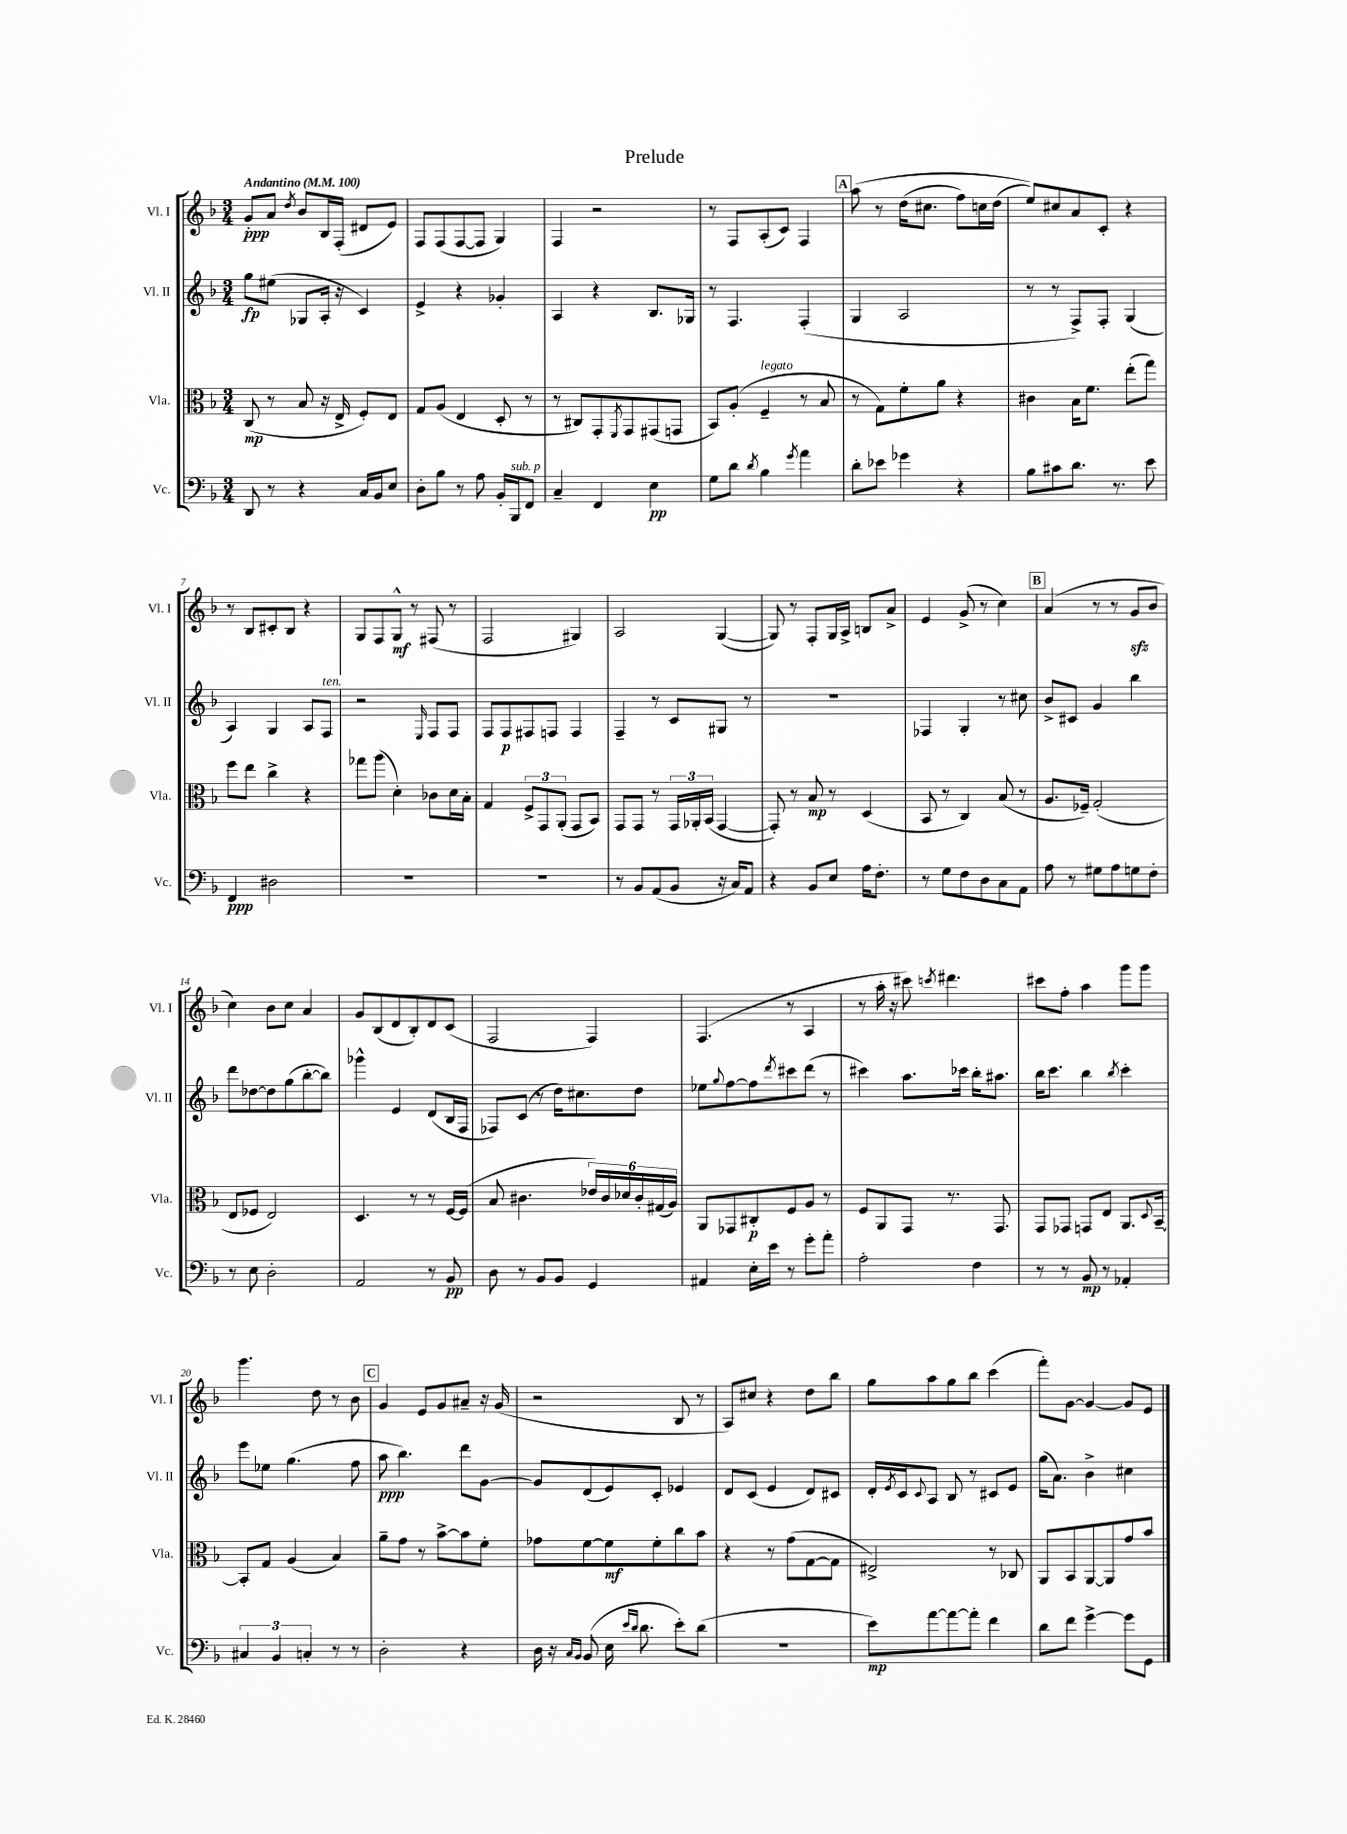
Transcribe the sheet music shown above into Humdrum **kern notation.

**kern	**dynam	**kern	**dynam	**kern	**dynam	**kern	**dynam
*part4	*part4	*part3	*part3	*part2	*part2	*part1	*part1
*staff4	*staff4	*staff3	*staff3	*staff2	*staff2	*staff1	*staff1
*I"Vc.	*	*I"Vla.	*	*I"Vl. II	*	*I"Vl. I	*
*I'Vc.	*	*I'Vla.	*	*I'Vl. II	*	*I'Vl. I	*
*clefF4	*	*clefC3	*	*clefG2	*	*clefG2	*
*k[b-]	*	*k[b-]	*	*k[b-]	*	*k[b-]	*
*M3/4	*	*M3/4	*	*M3/4	*	*M3/4	*
*MM100	*	*MM100	*	*MM100	*	*MM100	*
=1	=1	=1	=1	=1	=1	=1	=1
!	!	!	!	!	!	!LO:TX:a:B:t=Andantino	!
8DD/	.	(8C/	mp	8gg\L	fp	8g'/L	ppp
8r	.	8r	.	(8ee#X\J	.	8a/J	.
.	.	.	.	.	.	8qdd/	.
4r	.	8B-/	.	8G-X/L	.	8b-/L	.
.	.	16r	.	16A'/Jk	.	16B-/L	.
.	.	16E^/	.	16r	.	(16F'/JJ	.
16C/LL	.	8F'/L)	.	4c/)	.	8d#X/L	.
16BB-/J	.	.	.	.	.	.	.
8E/J	.	8E/J	.	.	.	8e/J)	.
=2	=2	=2	=2	=2	=2	=2	=2
8D'\L	.	8G/L	.	4e^/	.	8F/L	.
8B-\J	.	(8A/J	.	.	.	(8F/	.
8r	.	4E/	.	4r	.	[8F/	.
8A\	.	.	.	.	.	8F/J]	.
16BB-'/LL	.	8D'/	.	4g-X'/	.	4G/)	.
!LO:TX:a:i:t=sub. p	!	!	!	!	!	!	!
16BBB-/J	.	.	.	.	.	.	.
8FF/J	.	8r	.	.	.	.	.
=3	=3	=3	=3	=3	=3	=3	=3
4C~/	.	8r	.	4A/	.	4F/	.
.	.	8C#X/L)	.	.	.	.	.
4FF/	.	8GG'/	.	4r	.	2r	.
.	.	8qFF/	.	.	.	.	.
.	.	8GG/	.	.	.	.	.
4E\	pp	(8GG#X/	.	8.B-/L	.	.	.
.	.	8GGn/J	.	.	.	.	.
.	.	.	.	16G-X/Jk	.	.	.
=4	=4	=4	=4	=4	=4	=4	=4
8G\L	.	8BB-/L)	.	8r	.	8r	.
8d\J	.	(8A'/J	.	4.F/	.	8F/L	.
8qd/	.	.	.	.	.	.	.
!	!	!LO:TX:a:i:t=legato	!	!	!	!	!
4B-\	.	4F~/	.	.	.	(8A'/	.
.	.	.	.	.	.	8c/J)	.
8qg/	.	.	.	.	.	.	.
4a\	.	8r	.	(4F'/	.	4F/	.
.	.	8B-/	.	.	.	.	.
!!LO:REH:place=s1:t=A
=5	=5	=5	=5	=5	=5	=5	=5
8d'\L	.	8r	.	4G/	.	(8aa\	.
8e-X\J	.	8G\L)	.	.	.	8r	.
4g-X\	.	8f'\	.	2A/	.	(16dd\KL	.
.	.	.	.	.	.	8.cc#X\J	.
.	.	8a\J	.	.	.	.	.
4r	.	4r	.	.	.	8ff\L)	.
.	.	.	.	.	.	16ccn\L	.
.	.	.	.	.	.	(16dd\JJ	.
=6	=6	=6	=6	=6	=6	=6	=6
8B-\L	.	4c#X\	.	8r	.	8ee/L))	.
8c#X\	.	.	.	8r	.	8cc#X/	.
8.d\J	.	16B-\KL	.	8F^/L)	.	8a/	.
.	.	8.f\J	.	.	.	.	.
.	.	.	.	8F'/J	.	8c'/J	.
8.r	.	.	.	.	.	.	.
.	.	(8ee'\L	.	(4G/	.	4r	.
8e\	.	8gg\J)	.	.	.	.	.
!!LO:LB:g=z
=7	=7	=7	=7	=7	=7	=7	=7
4FF/	ppp	8ff\L	.	4A/)	.	8r	.
.	.	8ee\J	.	.	.	8B-/L	.
2D#X\	.	4cc^\	.	4G/	.	8c#X'/	.
.	.	.	.	.	.	8B-/J	.
.	.	4r	.	8A/L	.	4r	.
!	!	!	!	!LO:TX:a:i:t=ten.	!	!	!
.	.	.	.	8F/J	.	.	.
=8	=8	=8	=8	=8	=8	=8	=8
2.r	.	8gg-X\L	.	2r	.	8G/L	.
.	.	(8aa\J	.	.	.	8F/	.
.	.	4d'\)	.	.	.	8G^^/J	mf
.	.	.	.	.	.	8r	.
.	.	.	.	16qqE/	.	.	.
.	.	8c-X\L	.	8F/L	.	(8F#X/	.
.	.	16d\L	.	8F/J	.	8r	.
.	.	16B-'\JJ	.	.	.	.	.
=9	=9	=9	=9	=9	=9	=9	=9
2.r	.	4G/	.	8F/L	.	2F/	.
.	.	.	.	8F/	p	.	.
.	.	12F^/L	.	8F#X/	.	.	.
.	.	12GG/	.	.	.	.	.
.	.	.	.	8Fn/J	.	.	.
.	.	(12AA'/J	.	.	.	.	.
.	.	8GG/L	.	4F/	.	4G#X/)	.
.	.	8BB-/J)	.	.	.	.	.
=10	=10	=10	=10	=10	=10	=10	=10
8r	.	8GG/L	.	4F~/	.	2A/	.
8BB-/L	.	8GG/J	.	.	.	.	.
(8AA/	.	8r	.	8r	.	.	.
8BB-/J	.	24GG/LL	.	8c/L	.	.	.
.	.	24AA-X'/	.	.	.	.	.
.	.	(24BB-/JJ	.	.	.	.	.
16r	.	[4GG/	.	8G#X/J	.	([4G/	.
16C/KL)	.	.	.	.	.	.	.
8AA/J	.	.	.	8r	.	.	.
=11	=11	=11	=11	=11	=11	=11	=11
4r	.	8GG'/])	.	2.r	.	8G/])	.
.	.	8r	.	.	.	8r	.
8BB-/L	.	8B-/	mp	.	.	8F'/L	.
8E/J	.	8r	.	.	.	16G/L	.
.	.	.	.	.	.	16A^/JJ	.
16A\KL	.	(4D/	.	.	.	8Bn/L	.
8.F'\J	.	.	.	.	.	.	.
.	.	.	.	.	.	8a^/J	.
=12	=12	=12	=12	=12	=12	=12	=12
8r	.	8BB-/	.	4F-X/	.	4e/	.
8G\L	.	8r	.	.	.	.	.
8F\	.	4C/)	.	4G'/	.	(8g^/	.
8D\	.	.	.	.	.	8r	.
8C\	.	(8B-/	.	8r	.	4cc\)	.
8AA\J	.	8r	.	8cc#X\	.	.	.
!!LO:REH:place=s1:t=B
=13	=13	=13	=13	=13	=13	=13	=13
8A\	.	8.A/L	.	8b-^/L	.	(4a/	.
8r	.	.	.	8c#X/J	.	.	.
.	.	16F-X~/Jk)	.	.	.	.	.
8G#X\L	.	(2G'/	.	4g/	.	8r	.
8A\	.	.	.	.	.	8r	.
8Gn\	.	.	.	4bb-\	.	8gzz/L	.
8F'\J	.	.	.	.	.	8b-/J	.
!!LO:LB:g=z
=14	=14	=14	=14	=14	=14	=14	=14
8r	.	8E/L	.	8ddd\L	.	4cc\)	.
8E\	.	8F-X/J	.	[8dd-X\	.	.	.
2D'\	.	2E/)	.	8dd-\]	.	8b-\L	.
.	.	.	.	(8gg\	.	8cc\J	.
.	.	.	.	[8bb-'\	.	4a/	.
.	.	.	.	8bb-\J])	.	.	.
=15	=15	=15	=15	=15	=15	=15	=15
2AA/	.	4.D/	.	4ggg-X^^\	.	8g/L	.
.	.	.	.	.	.	(8B-/	.
.	.	.	.	4e/	.	8d/	.
.	.	8r	.	.	.	8B-'/)	.
8r	.	8r	.	(8d/L	.	8d/	.
8BB-/	pp	[16F/LL	.	16B-/L	.	(8c/J	.
.	.	(16F/JJ]	.	16F/JJ	.	.	.
=16	=16	=16	=16	=16	=16	=16	=16
8D\	.	8B-/	.	8F-X/L)	.	2F/	.
8r	.	4.c#X\	.	(8c/J	.	.	.
8BB-/L	.	.	.	8r	.	.	.
8BB-/J	.	.	.	16dd\KL)	.	.	.
.	.	.	.	8.cc#X\	.	.	.
4GG/	.	24e-X/LL)	.	.	.	4F/)	.
.	.	24c#/	.	.	.	.	.
.	.	24d-X/	.	.	.	.	.
.	.	24c#'/	.	8dd\J	.	.	.
.	.	(24G#X/	.	.	.	.	.
.	.	24A/JJ)	.	.	.	.	.
=17	=17	=17	=17	=17	=17	=17	=17
4AA#X/	.	8AA/L	.	8ee-X\L	.	(4.F/	.
.	.	.	.	8qqgg/	.	.	.
.	.	8GG-X/	.	[8ff\	.	.	.
16E'\LL	.	8C#X'/	p	8ff\]	.	.	.
16e\JJ	.	.	.	.	.	.	.
.	.	.	.	8qddd/	.	.	.
8r	.	8F/	.	8ccc#X\	.	8r	.
8g'\L	.	8A/J	.	(8ddd\J	.	4A/	.
8a'\J	.	8r	.	8r	.	.	.
=18	=18	=18	=18	=18	=18	=18	=18
2A'\	.	8F/L	.	4ccc#X\)	.	8r	.
.	.	8AA/	.	.	.	16aa'\	.
.	.	.	.	.	.	16r	.
.	.	8GG/J	.	8.aa\L	.	8ccc#X\)	.
.	.	.	.	.	.	8qcccn/	.
.	.	8.r	.	.	.	4.ddd#X\	.
.	.	.	.	16ccc-X\Jk	.	.	.
4F\	.	.	.	16bb-'\KL	.	.	.
.	.	8.GG/	.	8.aa#X\J	.	.	.
=19	=19	=19	=19	=19	=19	=19	=19
8r	.	8GG/L	.	16bb-\KL	.	8ccc#X\L	.
.	.	.	.	8.ccc\J	.	.	.
8r	.	8GG-X/J	.	.	.	8ff'\J	.
8BB-/	mp	8GGn/L	.	4bb-\	.	4aa\	.
8r	.	8E/J	.	.	.	.	.
.	.	.	.	8qbb-/	.	.	.
4AA-X'/	.	8.AA/L	.	4ccc'\	.	8ggg\L	.
.	.	.	.	.	.	8ggg\J	.
.	.	8qqD/	.	.	.	.	.
.	.	[16BB-~/Jk	.	.	.	.	.
!!LO:LB:g=z
=20	=20	=20	=20	=20	=20	=20	=20
6C#X/	.	8BB-'/L]	.	8eee\L	.	4.ggg\	.
.	.	8G/J	.	8ee-X\J	.	.	.
6BB-/	.	.	.	.	.	.	.
.	.	(4A/	.	(4.gg\	.	.	.
6Cn'/	.	.	.	.	.	.	.
.	.	.	.	.	.	8dd\	.
8r	.	4B-/)	.	.	.	8r	.
8r	.	.	.	8ff\	.	8b-\	.
!!LO:REH:place=s1:t=C
=21	=21	=21	=21	=21	=21	=21	=21
2D'\	.	8a~\L	.	8aa\	ppp	4g/	.
.	.	8g\J	.	4.bb-\)	.	.	.
.	.	8r	.	.	.	8e/L	.
.	.	[8b-^\L	.	.	.	8g/	.
4r	.	8b-\]	.	8ddd\L	.	8a#X~/J	.
.	.	8f'\J	.	[8g\J	.	16r	.
.	.	.	.	.	.	(16g/	.
=22	=22	=22	=22	=22	=22	=22	=22
16D\	.	8g-X\L	.	8g/L]	.	2r	.
16r	.	.	.	.	.	.	.
16qqC/LL	.	.	.	.	.	.	.
16qqBB-/JJ	.	.	.	.	.	.	.
(8BB-/	.	[8f\	.	(8d/	.	.	.
16E\	.	8f\]	mf	8e/)	.	.	.
16qqe/LL	.	.	.	.	.	.	.
16qqd/JJ	.	.	.	.	.	.	.
8.d\	.	.	.	.	.	.	.
.	.	8f'\	.	8c'/J	.	.	.
8e'\L)	.	8cc\	.	4e-X/	.	8B-/	.
(8d\J	.	8b-\J	.	.	.	8r	.
=23	=23	=23	=23	=23	=23	=23	=23
2.r	.	4r	.	8d/L	.	8A/L)	.
.	.	.	.	(8c/J	.	8cc#X/J	.
.	.	8r	.	4e/	.	4r	.
.	.	(8g\L	.	.	.	.	.
.	.	[8G\	.	8d/L)	.	8dd\L	.
.	.	8G\J]	.	8c#X/J	.	8bb-\J	.
=24	=24	=24	=24	=24	=24	=24	=24
8e\L)	mp	2E#X^/)	.	16d'/LL	.	8gg\L	.
.	.	.	.	8qe/	.	.	.
.	.	.	.	16c/J	.	.	.
.	.	.	.	8qqc/	.	.	.
[8a\	.	.	.	8A/J	.	8aa\	.
8a\_	.	.	.	8B-/	.	8gg\	.
8a'\J]	.	.	.	8r	.	8bb-\J	.
4f\	.	8r	.	8c#X/L	.	(4ccc\	.
.	.	8C-X/	.	8e/J	.	.	.
=25	=25	=25	=25	=25	=25	=25	=25
8d\L	.	8AA/L	.	(16gg\KL	.	8fff'\L)	.
.	.	.	.	8.a\J)	.	.	.
8f\J	.	8BB-/	.	.	.	[8g\J	.
[4g^\	.	[8AA/	.	4b-^\	.	4g/_	.
.	.	8AA/]	.	.	.	.	.
8g\L]	.	8g/	.	4cc#X\	.	8g/L]	.
8GG\J	.	8b-/J	.	.	.	8e/J	.
==	==	==	==	==	==	==	==
*-	*-	*-	*-	*-	*-	*-	*-
